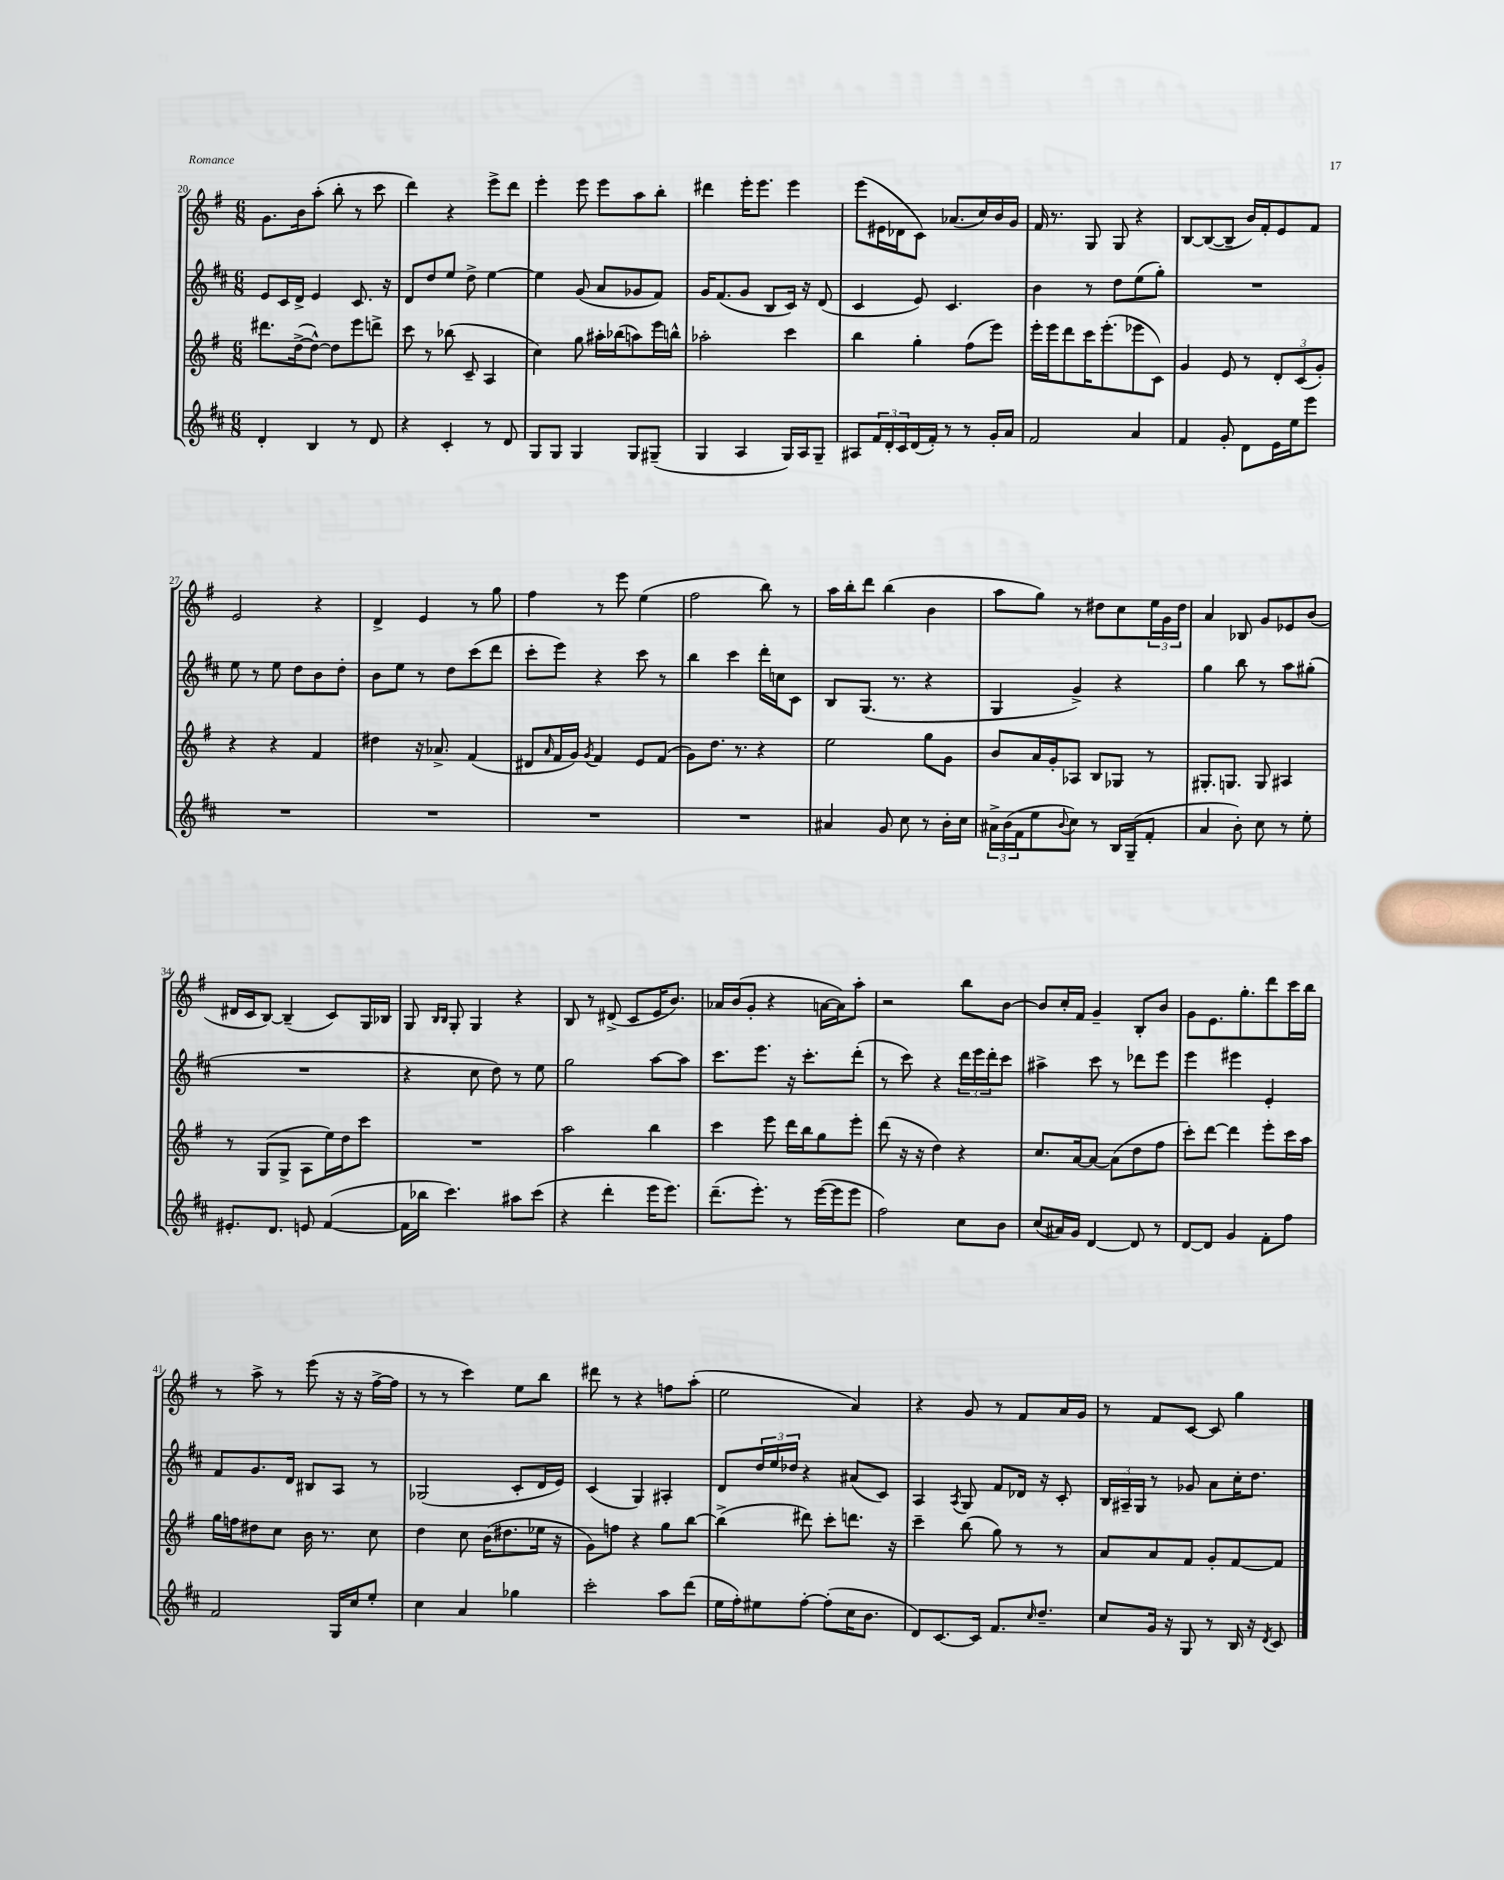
<<
\new StaffGroup <<
\new Staff = "s0" {
    \clef treble \key g \major \numericTimeSignature \time 6/8
    g'8. b'16 a''8-.( b''8-. r8 c'''8 |
    d'''4) r4 e'''8-> d'''8 |
    e'''4-. e'''8 e'''8 a''8 b''8-. |
    dis'''4 e'''16-. e'''8. e'''4 |
    e'''8( eis'16 des'16 c'8) aes'8.( c''16) b'16 g'16 |
    fis'16 r8. g8 g8 r4 |
    b8~ b8~( b8-- b'16) fis'16-. e'8 fis'8 |
    e'2 r4 |
    d'4-> e'4 r8 g''8 |
    fis''4 r8 e'''8 e''4( |
    fis''2 b''8) r8 |
    a''16 b''16-. d'''8 b''4( b'4 |
    a''8 g''8) r8 dis''8 c''8 \tuplet 3/2 { e''16 g'16 dis''16 } |
    a'4 bes8 g'8 ees'8 b'8( |
    dis'16 c'16 b8~) b4--( c'8) g16 bes16 |
    g8 \grace { b16 b16 } g8-. g4 r4 |
    b8 r8 dis'8->( c'8 e'16 b'8.) |
    aes'16 b'16( g'8-. r4 a'16~ a'16) a''8-. |
    r2 b''8 b'8~ |
    b'8 c''16-. fis'16 g'4-- b8-. b'8 |
    g'8 e'8. g''8.-. d'''8 c'''16 b''16 |
    r8 a''8-> r8 e'''8( r16 r16 fis''16~-> fis''16 |
    r8 r8 c'''4) e''8 b''8 |
    dis'''8 r8 r4 f''8 a''8-.( |
    e''2 a'4) |
    r4 g'8 r8 fis'8 a'16 g'16 |
    r8 fis'8 c'8~ c'8 g''4 \bar "|." |
}
\new Staff = "s1" {
    \clef treble \key d \major \numericTimeSignature \time 6/8
    e'8 cis'16 d'16-> e'4 cis'8. r16 |
    d'8 d''8 e''8 d''8-> e''4~ |
    e''4 g'8( a'8 ges'8 fis'8) |
    g'16 fis'8.( g'8 b8 cis'16) r16 d'8( |
    cis'4 e'8) cis'4. |
    b'4 r8 d''8 e''8( g''8-.) |
    R2. |
    e''8 r8 e''8 d''8 b'8 d''8-. |
    b'8 e''8 r8 d''8 cis'''8( d'''8 |
    cis'''8-. e'''8) r4 cis'''8 r8 |
    b''4 cis'''4 d'''16-. c''16 cis'8 |
    b8 g8.( r8. r4 |
    g4 g'4->) r4 |
    g''4 b''8 r8 a''8 gis''8-.( |
    R2. |
    r4 cis''8 d''8) r8 e''8 |
    g''2 a''8~ a''8 |
    cis'''8. e'''8. r16 cis'''8.-. d'''8-.( |
    r8 cis'''8) r4 \tuplet 3/2 { d'''16 e'''16 d'''16-. } cis'''8 |
    ais''4-> cis'''8 r8 des'''8 e'''8 |
    e'''4 eis'''4 e'4-. |
    fis'8 g'8. d'16 bis8 a8 r8 |
    ges2( cis'8-. d'16 e'16) |
    cis'4( g4) ais4-. |
    d'8 \tuplet 3/2 { d''16 e''16 des''16 } r4 ais'8( cis'8) |
    a4 \acciaccatura { a8 } g8 fis'8 des'16 r16 cis'8-. |
    \tuplet 3/2 { b16 ais16-- g16 } r8 ges'8 a'8 cis''16-. d''8. \bar "|." |
}
\new Staff = "s2" {
    \clef treble \key g \major \numericTimeSignature \time 6/8
    dis'''8. d''16~->( d''8~-^) d''8 e'''8 d'''8-> |
    c'''8 r8 bes''8( c'8-- a4 |
    c''4) g''8 ais''16-. bes''16( a''8) e'''16 b''16-^ |
    aes''2-. c'''4 |
    b''4 g''4-. fis''8( e'''8) |
    e'''16-. e'''16 d'''8 c'''16 e'''8.-.( ees'''8 c'8) |
    g'4 e'8 r8 \tuplet 3/2 { d'8-. c'8( g'8-.) } |
    r4 r4 fis'4 |
    dis''4 r16 aes'8.-> fis'4( |
    dis'8 \grace { a'16 } fis'16 g'16) \acciaccatura { g'8 } fis'4 e'8 fis'8( |
    g'8) d''8. r8. r4 |
    e''2 g''8 g'8 |
    b'8 a'16 g'16-. aes8 b8 ges8 r8 |
    gis8.-. g8. g8 ais4 |
    r8 g8( g8-> a8 e''16) d''16 c'''8 |
    R2. |
    a''2 b''4 |
    c'''4 e'''8 d'''16 b''16 g''8 e'''8-. |
    d'''8( r16 r16 d''4) r4 |
    c''8. a'16~ a'8~ a'8( d''8 fis''8 |
    c'''8-.) d'''8~ d'''4 e'''8-. c'''16 a''16 |
    g''16 f''16 dis''8 c''8 b'16 r8. c''8 |
    d''4 c''8 b'16( dis''8. ees''16 r16 |
    g'8) f''8 r4 g''8 b''8~ |
    b''4->( dis'''8) c'''8-. d'''8. r16 |
    c'''4-- b''8( g''8) r8 r8 |
    a'8 a'8 fis'8 g'8-. fis'8~ fis'8 \bar "|." |
}
\new Staff = "s3" {
    \clef treble \key d \major \numericTimeSignature \time 6/8
    d'4-. b4 r8 d'8 |
    r4 cis'4-. r8 d'8 |
    g8 g8 g4 g8 gis8--( |
    g4 a4 g16) a16 g8-- |
    ais8 \tuplet 3/2 { fis'16 d'16-. cis'16 } d'16( fis'16-.) r8 r8 g'16-. a'16 |
    fis'2 a'4 |
    fis'4 g'8-. d'8 e'16 e''16 e'''8 |
    R2. |
    R2. |
    R2. |
    R2. |
    ais'4 g'8 cis''8 r8 b'16-. cis''16 |
    \tuplet 3/2 { ais'16-> b'16( fis'16 } e''8 \appoggiatura { b'8 } cis''8) r8 b16 g16--( fis'8-. |
    a'4 b'8-.) cis''8 r8 e''8-. |
    eis'8.-. d'8. e'8 fis'4~( |
    fis'16 bes''16 cis'''4.) ais''8 cis'''8( |
    r4 d'''4-. e'''16 e'''8.) |
    d'''8.--( e'''8.-.) r8 e'''16~( e'''16 e'''8 |
    fis''2) cis''8 b'8 |
    cis''8( ais'16) g'16 d'4~ d'8 r8 |
    d'8~ d'8 g'4 fis'8-. fis''8 |
    fis'2 g16 cis''16 e''8-. |
    cis''4 a'4 ges''4 |
    cis'''2-. a''8 d'''8( |
    e''16 fis''16-.) eis''8 fis''8~-. fis''8-.( cis''16 b'8. |
    d'8) cis'8.~ cis'16 fis'8. \grace { cis''16 } d''8.-- |
    cis''8 g'16 r16 g8 r8 b16 r16 \acciaccatura { d'8 } cis'8 \bar "|." |
}
>>
>>
\layout { \context { \Score currentBarNumber = #20 } }
